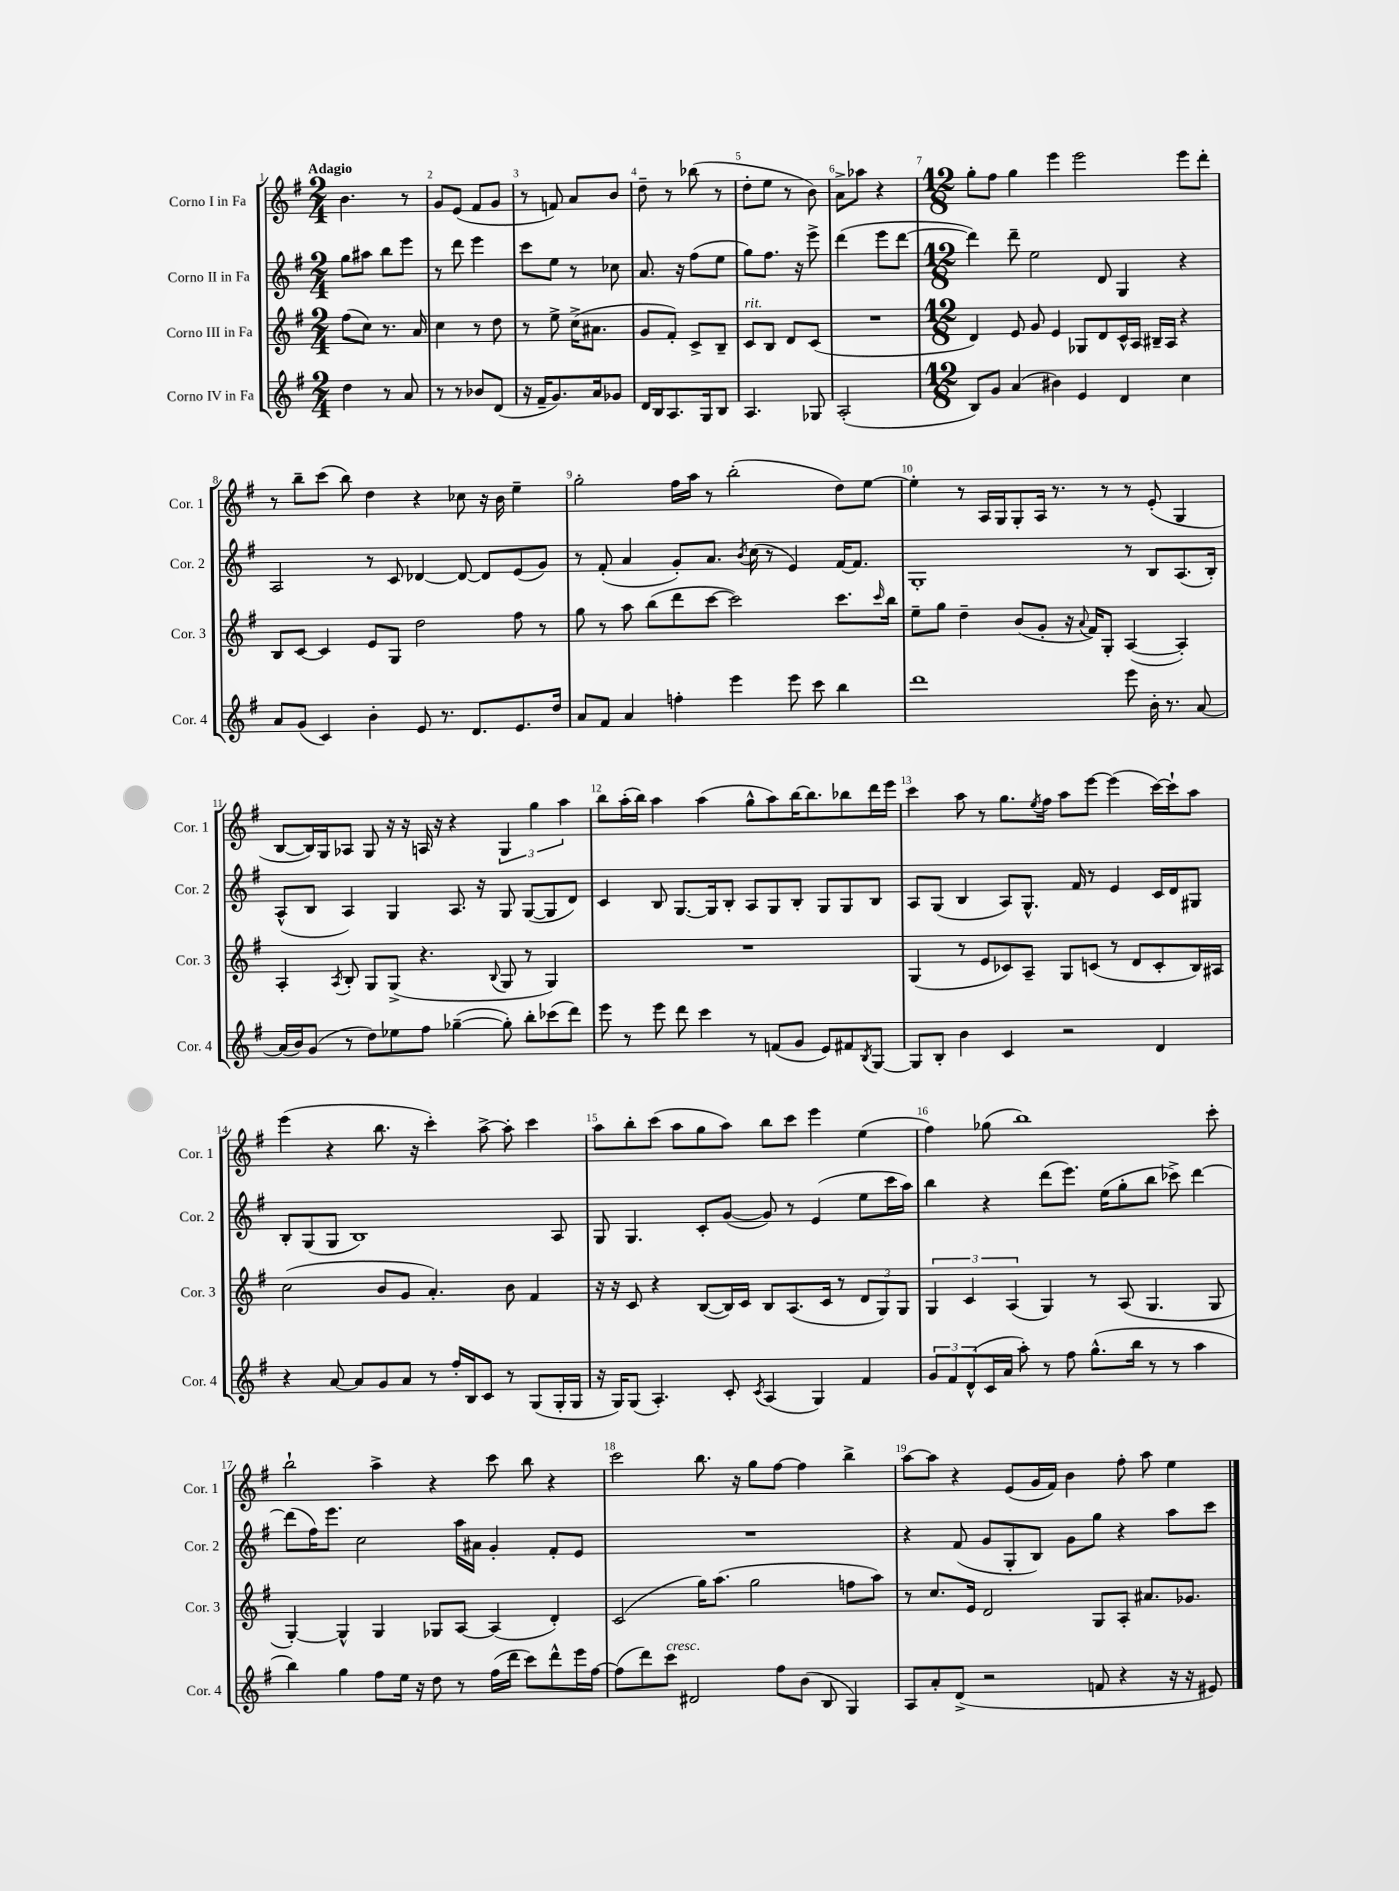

**kern	**kern	**kern	**kern
*part4	*part3	*part2	*part1
*staff4	*staff3	*staff2	*staff1
*I"Corno IV in Fa	*I"Corno III in Fa	*I"Corno II in Fa	*I"Corno I in Fa
*I'Cor. 4	*I'Cor. 3	*I'Cor. 2	*I'Cor. 1
*clefG2	*clefG2	*clefG2	*clefG2
*k[f#]	*k[f#]	*k[f#]	*k[f#]
*M2/4	*M2/4	*M2/4	*M2/4
=1	=1	=1	=1
!	!	!	!LO:TX:a:B:t=Adagio
4dd\	(8ff#\L	8gg\L	4.b\
.	8cc\J)	8aa#X\J	.
8r	8.r	8bb\L	.
8a/	.	8eee\J	8r
.	16a/	.	.
=2	=2	=2	=2
8r	4cc\	8r	8g/L
8r	.	8ddd\	(8e/J
8b-X/L	8r	4eee\	8f#/L
(8d/J	8dd\	.	8g/J
=3	=3	=3	=3
16r	8r	8ccc\L	8r
16f#~/KL	.	.	.
8.g/)	8ee^\	8ee\J	8fn/)
.	(16cc^\KL	8r	8a/L
16a/k	8.a#X\J	.	.
8g-X/J	.	8cc-X\	8b/J
=4	=4	=4	=4
16d/LL	8g/L	8.a/	8dd~\
16B/J	.	.	.
8.A/	8f#'/J)	.	8r
.	.	16r	.
.	8c^/L	(8ff#\L	(8bb-X\
16G/k	.	.	.
8B/J	8B~/J	8ee\J	8r
=5	=5	=5	=5
!	!LO:TX:a:i:t=rit.	!	!
4.A/	8c/L	8gg\L)	8dd'\L
.	8B/J	8.ff#\J	8ee\J
.	8d/L	.	8r
.	.	16r	.
8G-X/	(8c/J	8eee^\	8b\)
=6	=6	=6	=6
(2A'/	2r	(4ddd\	8a^\L
.	.	.	8aa-X\J
.	.	8eee\L	4r
.	.	[8ddd\J	.
=7	=7	=7	=7
*M12/8	*M12/8	*M12/8	*M12/8
8B/L)	4d/)	4ddd\])	8gg'\L
8g/J	.	.	8ff#\J
(4a/	8e/	8ddd~\	4gg\
.	8g/	2ee\	.
4b#X\)	4e/	.	4eee\
4e/	8G-X/L	.	2eee\
.	8d/	8d/	.
4d/	16c^^/L	4G/	.
.	16A/JJ	.	.
.	16B#X~/LL	.	.
.	16A/JJ	.	.
4cc\	4r	4r	8eee\L
.	.	.	8ddd'\J
!!LO:LB:g=z
=8	=8	=8	=8
8a/L	8B/L	2A/	8r
(8g/J	[8c/J	.	8bb~\L
4c/)	4c/]	.	(8ccc\J
.	.	.	8bb\)
4b'\	8e/L	8r	4dd\
.	8G/J	8c/	.
8e/	2dd\	[4d-X/	4r
8.r	.	.	.
.	.	8d-/_	8cc-X\
8.d/L	.	.	.
.	.	8d-/L]	16r
.	.	.	16b\
8.e/	8ff#\	(8e/	4ee~\
.	8r	8g/J)	.
16dd/Jk	.	.	.
=9	=9	=9	=9
8a/L	8gg\	8r	2gg'\
8f#/J	8r	(8f#'/	.
4a/	8aa\	4a/	.
.	(8bb\L	.	.
4ffn'\	8ddd\	8g'/L)	16ff#\LL
.	.	.	16aa\JJ
.	[8ccc\J	8.a/J	8r
4eee\	2ccc\])	.	(2bb'\
.	.	8qb/	.
.	.	(16cc\	.
.	.	8r	.
8eee\	.	4e/)	.
8ccc\	.	.	.
4bb\	8.ccc\L	[16f#/KL	8dd\L)
.	.	8.f#/J]	.
.	.	.	[8ee\J
.	16qqccc/	.	.
.	16bb\Jk	.	.
=10	=10	=10	=10
1ddd	8ee~\L	1G'	4ee'\]
.	8gg\J	.	.
.	4dd~\	.	8r
.	.	.	16A/LL
.	.	.	16G/J
.	(8b/L	.	8G'/
.	8g'/J	.	16A/Jk
.	.	.	8.r
.	16r	.	.
.	8qqa/	.	.
.	16f#/KL)	.	.
.	8G'/J	.	8r
8eee\	([4A/	8r	8r
16b'\	.	8B/L	(8e'/
8.r	.	.	.
.	4A'/])	(8.A/	4G/
[8a/	.	.	.
.	.	16B'/Jk)	.
!!LO:LB:g=z
=11	=11	=11	=11
(16a/LL]	4A'/	(8A^^/L	[8B/L
16b/J)	.	.	.
(8g/J	.	8B/J	16B/L])
.	.	.	16G/J
.	8qA/	.	.
8r	8B'/	4A/)	8A-X/J
8dd\L)	8G/L	.	8G/
8ee-X\	(8G^/J	4G/	16r
.	.	.	16r
8ff#\J	4.r	.	16An/
.	.	.	16r
([4gg-X~\	.	8.A/	4r
.	.	16r	.
.	8qqB/	.	.
8gg-'\])	8G/	8G/	6G/
8bb'\L	8r	([8G/L	.
.	.	.	6gg\
(8ccc-X\	4G/)	8G/]	.
.	.	.	6aa\
8ddd\J)	.	8d/J)	.
=12	=12	=12	=12
8eee\	1.r	4c/	8bb\L
8r	.	.	(16aa'\L
.	.	.	16bb\JJ)
8eee\	.	8B/	4aa\
8ddd\	.	[8.G/L	.
4ccc\	.	.	(4aa\
.	.	16G/k]	.
.	.	8B'/J	.
8r	.	8A/L	8gg^^\L
(8fn/L	.	8G/	8aa\)
8g/J	.	8B'/J	[16bb\K
.	.	.	8.bb\]
8e/L)	.	8G/L	.
8f#X/	.	8G/	8bb-X\
8qB/	.	.	.
[8G/J	.	8B/J	16ddd\L
.	.	.	16eee\JJ
=13	=13	=13	=13
8G/L]	(4G/	8A/L	4ccc\
8B'/J	.	(8G/J	.
4b\	8r	4B/	8aa\
.	8e/L	.	8r
4c/	8c-X/)	8A/L)	8.gg\L
.	8A~/J	8.G^^/J	.
.	.	.	8qee/
.	.	.	16ff#\Jk
2r	8G/L	.	8aa\L
.	.	16f#/	.
.	(8cn/J	8r	[8eee\J
.	8r	4e/	(4eee\]
.	8d/L	.	.
4d/	8c'/	16c/LL	[16ccc\LL)
.	.	16d/J	16ccc`\J]
.	16B/L)	8G#X/J	8aa\J
.	16A#X/JJ	.	.
!!LO:LB:g=z
=14	=14	=14	=14
4r	(2cc\	8B'/L	(4eee\
.	.	(8G/	.
[8a/	.	8G/J	4r
8a/L]	.	1B)	.
8g/	8b/L	.	8.bb\
8a/J	8g/J	.	.
.	.	.	16r
8r	4.a'/)	.	4ccc'\)
16ff#'/LL	.	.	.
16B/J	.	.	.
8c/J	.	.	[8aa^\
8r	8b\	.	8aa'\]
(8G/L	4f#/	.	4ccc\
16G'/L	.	8A/	.
16G/JJ	.	.	.
=15	=15	=15	=15
16r	16r	8G/	8aa\L
16G/KL)	16r	.	.
(8G/J	8c/	4.G/	8bb'\
4.A'/)	4r	.	(8ccc\J
.	.	.	8aa\L
.	([8B/L	8c'/L	8gg\
8c'/	16B/L])	([8g/J	8aa\J)
.	16c/JJ	.	.
8qc/	.	.	.
(4A/	8B/L	8g/])	8bb\L
.	(8.A/	8r	8ccc\J
4G/)	.	(4e/	4eee\
.	16c/Jk	.	.
.	8r	.	.
4f#/	12d/L	8ee\L	(4ee\
.	12G/)	.	.
.	.	16ccc\L	.
.	12G/J	.	.
.	.	16aa\JJ)	.
=16	=16	=16	=16
12g/L	6G/	4bb\	4ff#\)
12f#/	.	.	.
(12d^^/	6c/	.	.
16c/L	.	4r	(8gg-X\
16a/JJ	.	.	.
.	(6A/	.	.
8aa'\)	.	.	1bb)
8r	4G/)	(8ddd\L	.
8ff#\	.	8.eee\J)	.
(8.gg^^\L	8r	.	.
.	.	(16ee\KL	.
.	(8A/	8gg'\	.
16bb\Jk	.	.	.
8r	4.G/	8bb\J	.
8r	.	8ccc-X^\)	.
4aa\	.	[4ddd\	.
.	8G/	.	8ccc'\
!!LO:LB:g=z
=17	=17	=17	=17
4bb\)	[4G'/)	(8ddd\L]	2bb`\
.	.	16ff#\K)	.
.	.	8.eee\J	.
4gg\	4G^^/]	.	.
.	.	2cc\	.
8ff#\L	4G/	.	4aa^\
16ee\Jk	.	.	.
16r	.	.	.
8dd\	8G-X/L	.	4r
8r	[8A/J	16aa\LL	.
.	.	16a#X\JJ	.
(16ff#\LL	(4A/]	4g'/	8ccc\
16ddd\JJ	.	.	.
8ccc\L)	.	.	8bb\
8ddd^^\	4d'/)	8f#'/L	4r
16eee\L	.	8e/J	.
[16ff#\JJ	.	.	.
=18	=18	=18	=18
(8ff#\L]	(2c/	1.r	2ccc\
8ddd\)	.	.	.
!LO:TX:a:i:t=cresc.	!	!	!
8ccc\J	.	.	.
2d#X/	.	.	.
.	16gg\KL)	.	8.bb\
.	(8.aa\J	.	.
.	.	.	16r
.	2gg\	.	8gg\L
8ff#\L	.	.	[8ff#\J
(8b\J	.	.	4ff#\]
8B/	.	.	.
4G/)	8ffn\L	.	4bb^\
.	8aa\J)	.	.
=19	=19	=19	=19
8A/L	8r	4r	[8aa\L
8a'/	8.cc/L	.	8aa\J]
(8d^/J	.	(8f#/	4r
.	16e/Jk	.	.
2r	2d/	8g/L	.
.	.	8G'/	(8e/L
.	.	8B/J)	16g/L
.	.	.	16f#/JJ)
.	.	8g\L	4b\
8fn/	8G/L	8gg\J	.
4r	8A'/J	4r	8ff#'\
.	8.a#X/L	.	8aa\
16r	.	8aa\L	4ee\
16r	8.g-X/J	.	.
8e#X/)	.	8ccc\J	.
==	==	==	==
*-	*-	*-	*-
